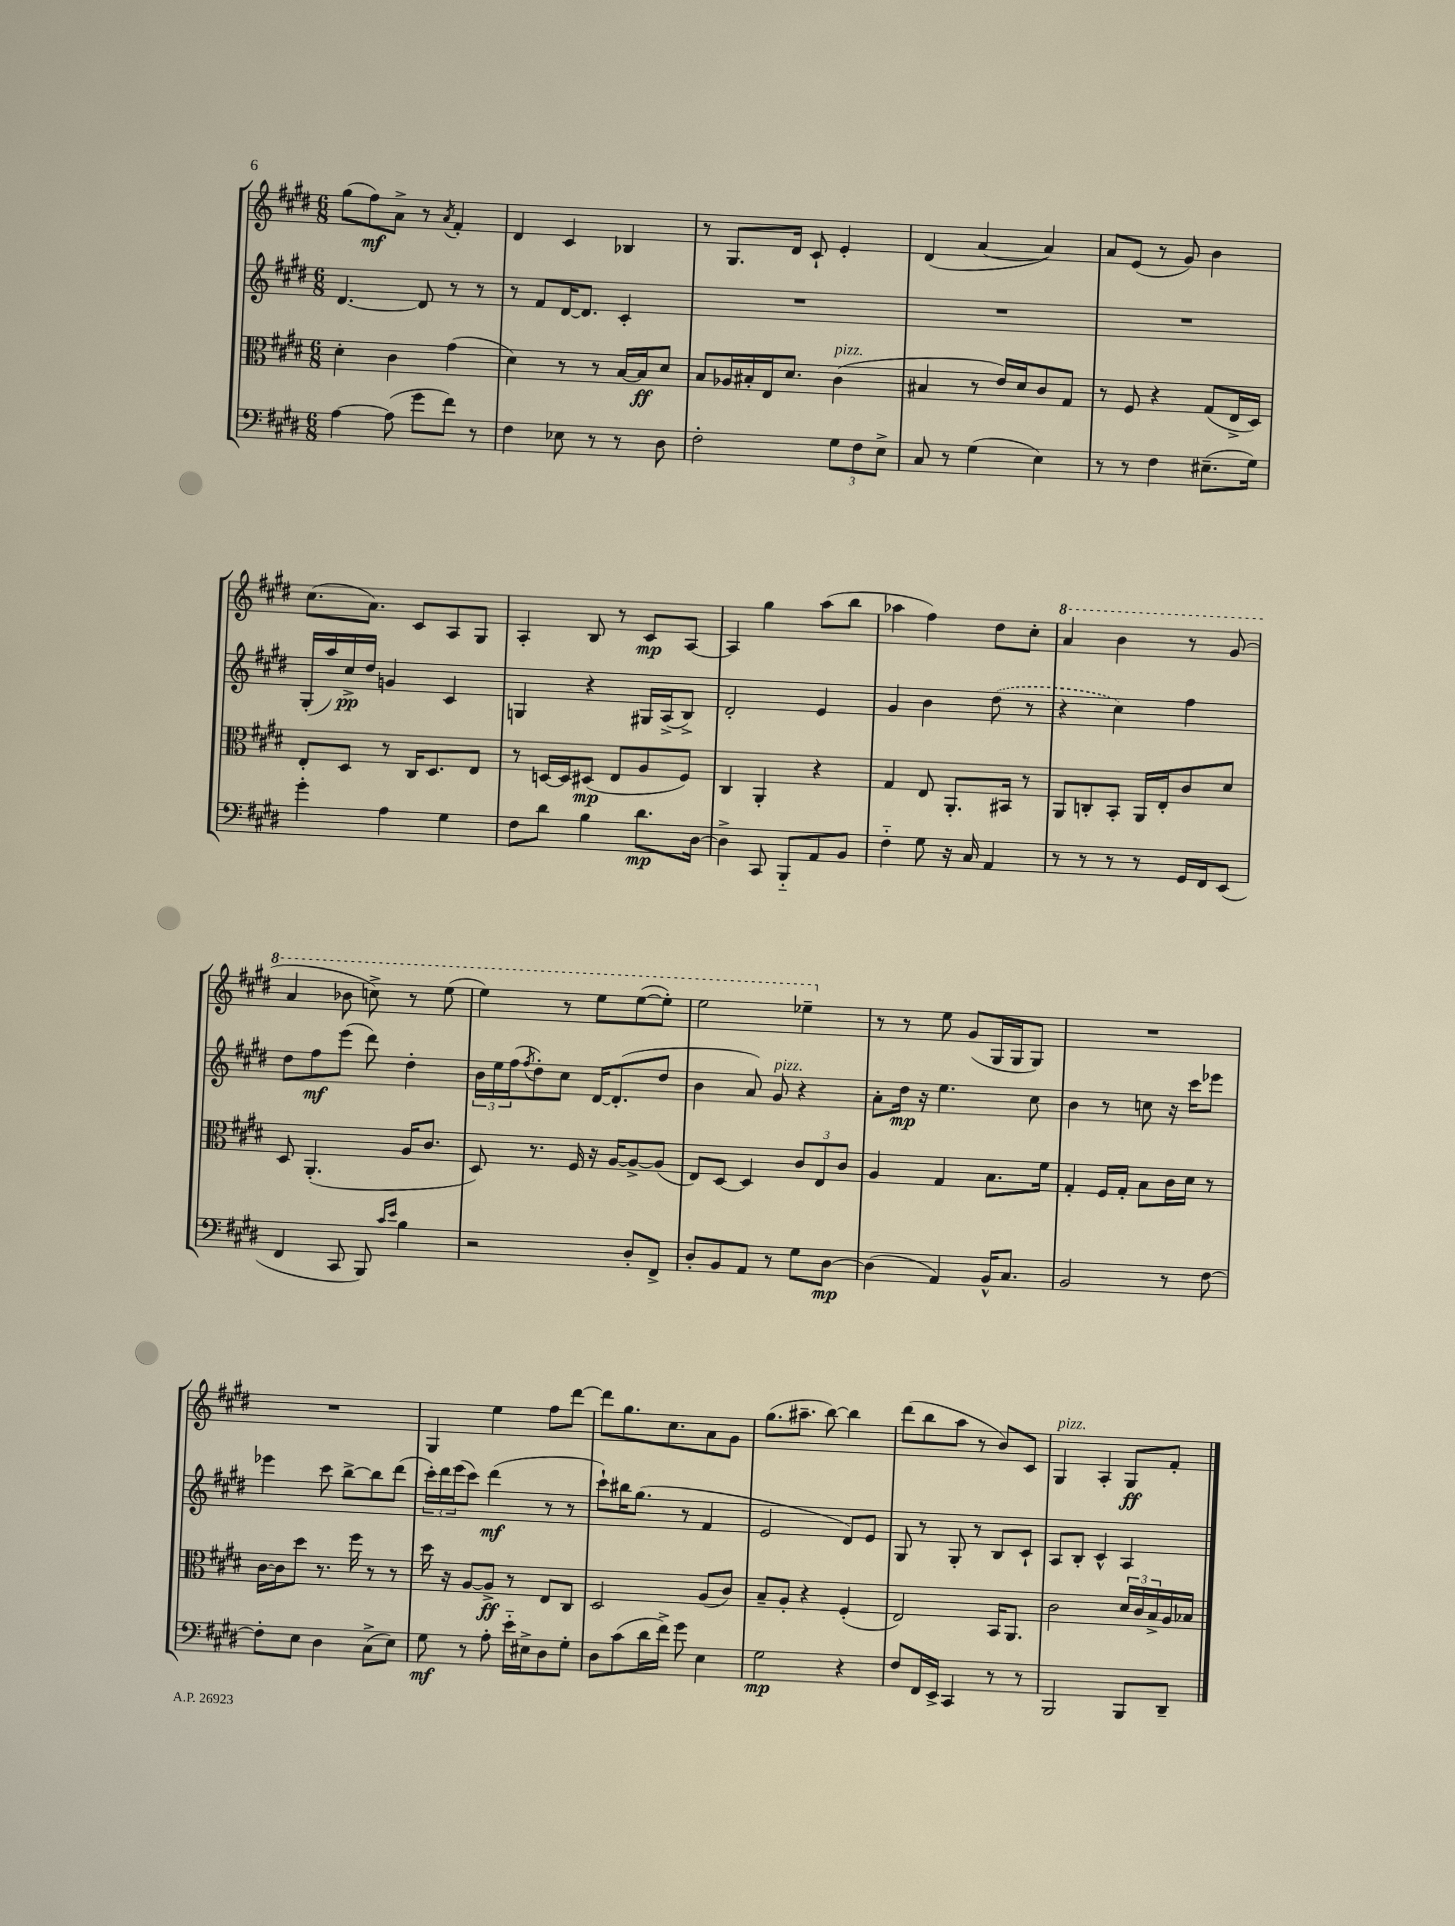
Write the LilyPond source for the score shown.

<<
\new StaffGroup <<
\new Staff = "s0" {
    \clef treble \key e \major \numericTimeSignature \time 6/8
    gis''8( fis''8\mf) a'8-> r8 \acciaccatura { a'8 } fis'4-. |
    dis'4 cis'4 bes4 |
    r8 gis8. dis'16 cis'8-! e'4-. |
    dis'4( a'4~ a'4) |
    a'8 e'8( r8 gis'8) b'4 |
    cis''8.( a'8.) cis'8 a8 gis8 |
    a4-. b8 r8 cis'8\mp a8~ |
    a4 gis''4 a''8( b''8 |
    aes''4 fis''4) dis''8 cis''8-. |
    \ottava #1 a''4 b''4 r8 gis''8( |
    a''4 bes''8 c'''8->) r8 e'''8( |
    e'''4) r8 e'''8 e'''8~( e'''8-.) |
    e'''2 ees'''4-- \ottava #0 |
    r8 r8 e''8 gis'8( gis16 gis16 gis8) |
    R2. |
    R2. |
    gis4 e''4 fis''8 dis'''8~ |
    dis'''8 gis''8. cis''8. a'8 gis'8 |
    gis''8.( ais''8.-- b''8~) b''4 |
    dis'''8( b''8 a''8 r8 b'8) cis'8 |
    gis4^\markup { \italic "pizz." } a4-. gis8\ff fis'8-. \bar "|." |
}
\new Staff = "s1" {
    \clef treble \key e \major \numericTimeSignature \time 6/8
    dis'4.~ dis'8 r8 r8 |
    r8 fis'8 dis'16~ dis'8. cis'4-. |
    R2. |
    R2. |
    R2. |
    gis16-.( a''16) cis''16->\pp dis''16 g'4 cis'4 |
    g4 r4 gis16 a16->( b8->) |
    dis'2-. e'4 |
    gis'4 b'4 \once \slurDashed dis''8( r8 |
    r4 cis''4) fis''4 |
    dis''8 fis''8\mf e'''8( dis'''8) dis''4-. |
    \tuplet 3/2 { b'16 e''16 fis''16( } \acciaccatura { fis''8 } dis''8-.) cis''8 dis'16~ dis'8.-.( dis''8 |
    b'4 a'8) gis'8^\markup { \italic "pizz." } r4 |
    a'8-. dis''16\mp r16 e''4. cis''8 |
    b'4 r8 c''8 r16 cis'''16 ees'''8 |
    ees'''4 cis'''8 b''8~-> b''8 dis'''8( |
    \tuplet 3/2 { cis'''16-.) dis'''16 e'''16( } cis'''8) dis'''4\mf( r8 r8 |
    cis'''8-!) bis''16 gis''8.( r8 fis'4 |
    e'2 dis'8) e'8 |
    gis8 r8 gis8-. r8 b8 cis'8-! |
    a8 b8-. cis'4-^ a4 \bar "|." |
}
\new Staff = "s2" {
    \clef alto \key e \major \numericTimeSignature \time 6/8
    dis'4-. cis'4 gis'4( |
    dis'4) r8 r8 b16~ b16\ff dis'8 |
    b8 aes16 bis16-. e16 dis'8. cis'4^\markup { \italic "pizz." }( |
    bis4 r8 e'16) dis'16 cis'8 gis8 |
    r8 fis8 r4 gis8( e16-> dis16) |
    e8-. dis8 r8 cis16 dis8. e8 |
    r8 d16~ d16 dis8\mp( e8 a8 fis8) |
    cis4 a,4-. r4 |
    gis4 e8 a,8.-. bis,16 r8 |
    a,8 c8-. b,8-. a,16 e16-. cis'8 dis'8 |
    dis8 a,4.-.( a16 cis'8. |
    dis8) r8. fis16 r16 a16~ a8~-> a8( |
    e8) dis8~ dis4 \tuplet 3/2 { cis'8 e8 cis'8 } |
    a4 gis4 b8. fis'16 |
    gis4-. fis16 gis16-. b8 cis'16 dis'16 r8 |
    cis'16~ cis'16 dis''8 r8. fis''16 r8 r8 |
    dis''16 r16 a8~ a8->\ff r8 e8 cis8 |
    dis2 a8( cis'8) |
    b8-- a8-. r4 fis4-.( |
    e2) b,16 a,8. |
    cis'2 \tuplet 3/2 { dis'16 cis'16 b16-> } a16 bes16 \bar "|." |
}
\new Staff = "s3" {
    \clef bass \key e \major \numericTimeSignature \time 6/8
    a4~ a8( gis'8 fis'8) r8 |
    fis4 ees8 r8 r8 dis8 |
    fis2-. \tuplet 3/2 { gis8 fis8 e8-> } |
    cis8 r8 gis4( e4) |
    r8 r8 fis4 eis8.--( gis16) |
    gis'4-. a4 gis4 |
    fis8 dis'8 b4 dis'8.\mp dis16~ |
    dis4-> cis,8 b,,8-_ a,8 b,8 |
    fis4-_ gis8 r16 cis16 a,4 |
    r8 r8 r8 r8 gis,16 fis,16 e,8( |
    fis,4 cis,8 b,,8) \grace { cis'16 e'16 } b4 |
    r2 dis8-. fis,8-> |
    dis8-. b,8 a,8 r8 gis8 dis8~\mp |
    dis4( a,4) b,16-^ cis8. |
    b,2 r8 fis8~ |
    fis8-. e8 dis4 cis8->( e8) |
    gis8\mf r8 a8-. e'16-_ eis16-> dis8 gis8-. |
    dis8 cis'8( dis'16 fis'16->) gis'8 e4 |
    gis2\mp r4 |
    fis8 fis,16 e,16-> cis,4 r8 r8 |
    b,,2 b,,8 dis,8-- \bar "|." |
}
>>
>>
\layout { \context { \Score \remove "Bar_number_engraver" } }
